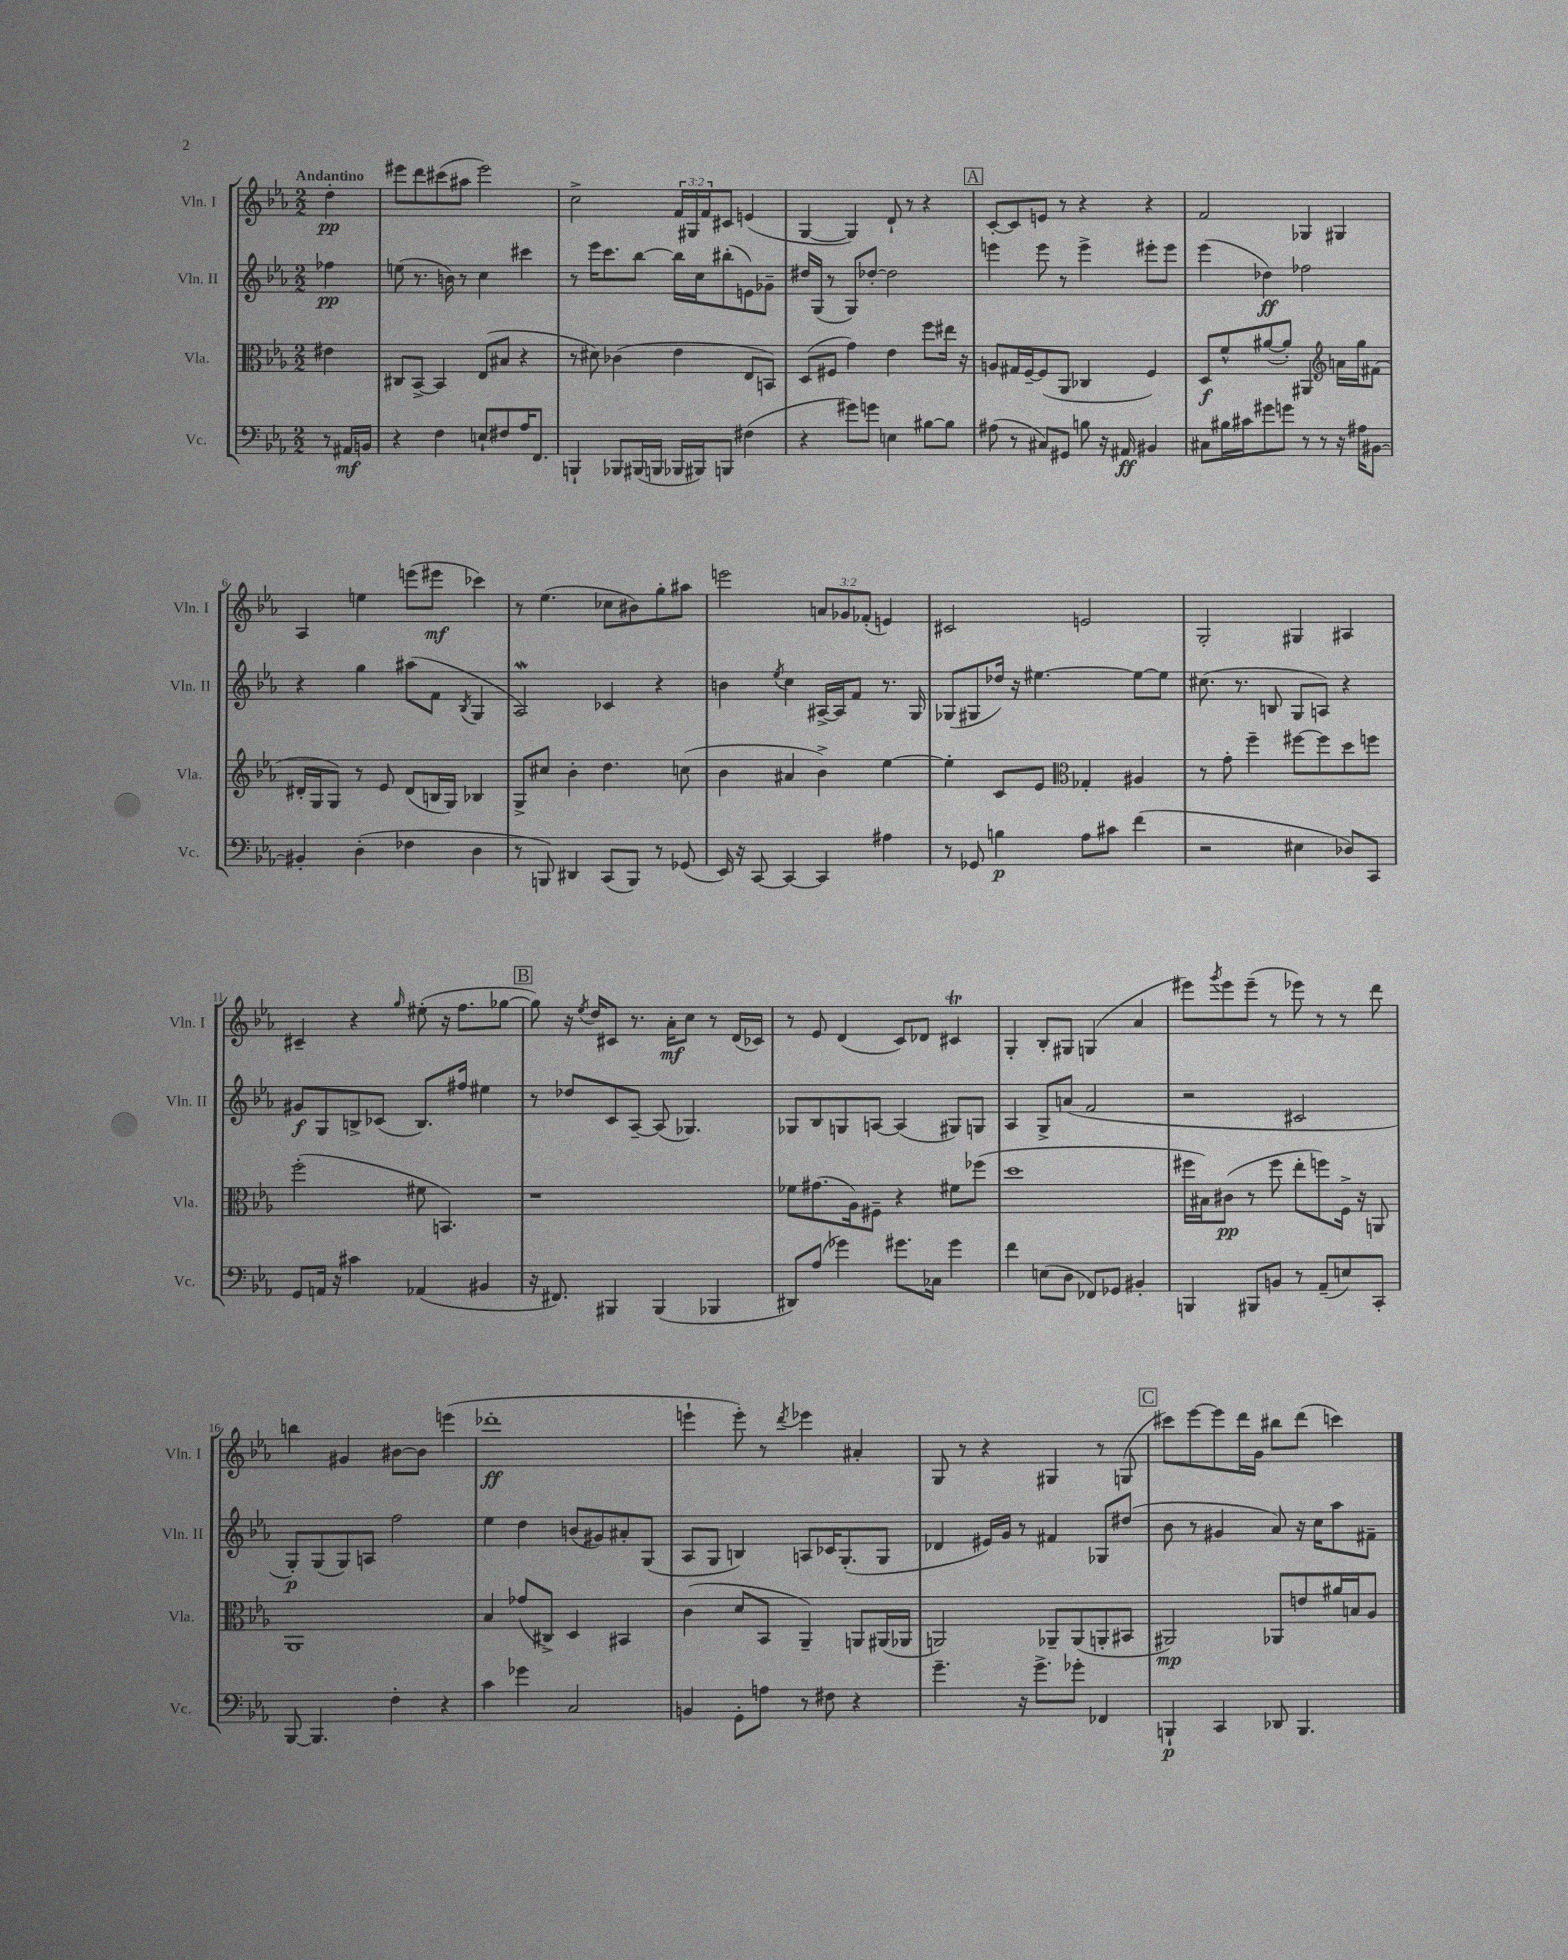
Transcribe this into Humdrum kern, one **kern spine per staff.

**kern	**kern	**kern	**kern
*staff4	*staff3	*staff2	*staff1
*clefF4	*clefC3	*clefG2	*clefG2
*k[b-e-a-]	*k[b-e-a-]	*k[b-e-a-]	*k[b-e-a-]
*M2/2	*M2/2	*M2/2	*M2/2
8r	4e#\	4ff-\	4dd'\
16AA#/LL	.	.	.
16BB/JJ	.	.	.
=	=	=	=
4r	8C#/L	(8ee\	8eee#\L
.	[8BB-^/J	8.r	8ddd\
4F\	4BB-/]	.	(8ccc#\
.	.	16b\)	.
.	.	8r	8aa#\J
8E`/L	(8E-/L	4cc\	2eee#\)
8F#/	8B#/J	.	.
16A-/K	4r	4ccc#\	.
8.FF/J	.	.	.
=	=	=	=
4BBB`/	8r	8r	2cc^\
.	8d#\)	16eee-\LK	.
.	.	8.ccc\	.
8BBB-/L	(4c-\	.	.
(16BBB#/L	.	[8bb-\J	.
16BBB/JJ	.	.	.
16BBB-/LL	4e-\	16bb-\]LL	24f/LL
.	.	.	24G#/
16BBB#/J)	.	16cc\J	.
.	.	.	24f/J
8BBB/J	.	(8bb#'\	8c#/J
(4F#\	8E-/L	8e\)	(4e/
.	8BB/J)	8g-~\J	.
=	=	=	=
4r	(8D/L	16dd#/LL	[4G/
.	.	(16G/JJ	.
.	8F#/J	8r	.
8g#\L)	4g\)	8G/L)	4G/])
8g\J	.	[8dd-'/J	.
4E\	4e-\	2dd-\]	8d`/
.	.	.	8r
[8B#\L	8ff\L	.	4r
8B#\]J	16ee#\Jk	.	.
.	16r	.	.
=	=	=	=
(8A#\	8A/L	4eee\	[8c'/L
8r	16G#/L	.	8c/]
.	[16F~/J	.	.
8C#/L)	(8F/]	8eee\	8e/J
8GG#/J	8AA-/J	8r	8r
8B\	4C-/	4eee^\	4r
16r	.	.	.
16AA#/	.	.	.
4BB#/	4F/)	8eee#'\L	4r
.	.	8eee#\J	.
=	=	=	=
8C#\L	8D/L	(4eee-\	2f/
16B#\L	8f^^/	.	.
16c#\J	.	.	.
8g#\	([8a#/	4dd-\)	.
8g\J	8a#'/]J)	.	.
8r	4AA#/	2ff-\	4G-/
8r	.	.	.
*	*clefG2	*	*
16r	16a\LL	.	4G#/
16A#\LK	16gg\J	.	.
[8BB#\J	(8f#\J	.	.
=	=	=	=
4BB#'/]	16d#'/LL	4r	4A-/
.	16G/J	.	.
.	8G/J)	.	.
(4D'\	8r	4gg\	4ee\
.	8e-/	.	.
4F-\	(8d#/L	(8aa#\L	(8eee\L
.	16B/L	8f\J	8eee#\J
.	16G/JJ)	.	.
.	.	8qB-/	.
4D\	4B-/	4G/	4ccc-\)
=	=	=	=
8r	8G^/L	2A-/)	8r
8BBB/)	8cc#/J	.	(4.ee-\
4DD#/	4b-'\	.	.
(8CC/L	4.dd\	4c-/	8cc-\L
8BBB/J)	.	.	8b#\)
8r	.	4r	8gg'\
(8GG-/	(8cc\	.	8aa#\J
=	=	=	=
16EE-/)	4b-\	4b\	2eee\
16r	.	.	.
[8CC/	.	.	.
.	.	8qee-/	.
4CC/_	4a#/	4cc\	.
4CC/]	4b-^\)	[16A#^/LL	12a/L
.	.	16A#/]J	.
.	.	.	12g-/
.	.	8f/J	.
.	.	.	(12f-'/J
4A#\	[4ee-\	8.r	4e/)
.	.	16G/	.
=	=	=	=
8r	4ee-'\]	(8G-/L	2c#/
8GG-/	.	8G#/	.
4B\	8c/L	16dd-/Jk)	.
.	.	16r	.
.	8e-/J	[4.ee#\	.
*	*clefC3	*	*
8A-\L	4G-'/	.	2e/
8c#\J	.	.	.
(4f\	4A#/	8ee#\_L	.
.	.	8ee#\]J	.
=	=	=	=
2r	8r	(8.cc#\	2G'/
.	8g'\	.	.
.	.	8.r	.
.	4ff~\	.	.
.	.	8B/	.
4E#\	[8ff#\L	8G/L	4G#/
.	8ff#\]	8A/J)	.
8D-/L)	8dd\	4r	4A#/
8CC/J	8ff\J	.	.
=	=	=	=
8GG/L	(2ff'\	8g#/L	4c#~/
16AA/Jk	.	8G/	.
16r	.	.	.
4c#\	.	8B^/	4r
.	.	(8c-/J	.
.	.	.	16qqgg/
(4AA-/	8f#\	8.B/L)	(8ee#'\
.	4.BB/)	.	16r
.	.	16ff#/Jk	8.ff\L
4BB#/	.	4ee#\	.
.	.	.	[8gg-\J
=	=	=	=
16r	1r	8r	8gg-\])
8.FF#/)	.	.	.
.	.	8dd-/L	16r
.	.	.	8qee-/
.	.	.	16dd/LK
4BBB#/	.	8c/	8c#/J
.	.	[8A-~/J	8.r
(4BBB#/	.	(8A-/]	.
.	.	.	16a-'\LK
.	.	4.G-/)	8cc\J
4BBB-/	.	.	8r
.	.	.	(16d/LL
.	.	.	16c-/JJ)
=	=	=	=
8DD#/L)	8f-\L	8G-/L	8r
(8A-/J	(8.g#\	8B-/	8e-/
4g-\)	.	8G/	(4d/
.	16A-\k)	.	.
.	8F#~\J	[8A/J	.
8.g#\L	4r	(4A/]	8c/L)
.	.	.	8d-/J
16C-\Jk	.	.	.
4g#\	8f#\L	8G#/L)	4c#/
.	(8ff-\J	8G/J	.
=	=	=	=
4f\	1dd	4A-/	4G'/
(8E\L	.	8G^/L	8B-'/L
8D\J	.	(8a/J	8G#/J
8FF-/L)	.	2f/	(4G/
8GG-/J	.	.	.
4BB#'/	.	.	4a-/
=	=	=	=
4BBB/	16ff#\LL	2r	8eee#\L)
.	16B#\J)	.	.
.	.	.	8qggg/
.	(8c#\J	.	8eee#\
8BBB#/L	8r	.	(8eee#~\J
8BB/J	8ff#\	.	8r
8r	8ee-'\L	2c#/	8eee-\)
(8AA-~/L	8ff\)	.	8r
8E/)	16F^\Jk	.	8r
.	16r	.	.
8CC'/J	8AA/	.	8ddd\
=	=	=	=
[8BBB-/	1AA-	8G'/L)	4bb\
4.BBB-/]	.	(8G/	.
.	.	8G/)	4g#/
.	.	8A/J	.
4F'\	.	2ff\	[8b#\L
.	.	.	8b#\]J
4r	.	.	(4eee\
=	=	=	=
4c\	4B-/	4ee-\	1ddd-'
4g-\	(8g-/L	4dd\	.
.	8C#^/J)	.	.
2C/	4D/	(8b/L	.
.	.	8g#/)	.
.	4BB#/	8a#'/	.
.	.	(8G/J	.
=	=	=	=
4BB/	(4c\	8A-/L	4eee`\
.	.	8G/J	.
8GG'\L	8d/L	4B/)	8eee'\)
8A\J	8BB-/J	.	8r
.	.	.	8qddd/
8r	4AA-~/)	8A/L	4eee-\
8F#\	.	16c-/K	.
.	.	(8.G'/	.
4r	8AA/L	.	4a#'/
.	(16AA#/L	8G/J	.
.	16AA-/JJ	.	.
=	=	=	=
4.g~\	2AA/)	4d-/	8G/
.	.	.	8r
.	.	16e#/LL)	4r
.	.	16g/JJ	.
16r	.	8r	.
8.g^\L	.	.	.
.	8AA-~/L	4f#/	4G#/
8g-'\J	(8AA-/	.	.
4FF-/	8AA'/	8G-/L	8r
.	8BB#/J	(8dd#/J	(8G/
=	=	=	=
4BBB`/	2AA#/)	8b-\	8ccc#\L)
.	.	8r	[8eee-\
4CC/	.	4g#/	8eee-\]
.	.	.	16ddd\L
.	.	.	16g\JJ
8DD-/	8AA-/L	8a-/)	8bb#\L
4.BBB/	8e/	16r	(8ddd\J
.	.	16cc\LK	.
.	16a#/L	8aa-\	4ccc\)
.	16B/J	.	.
.	8A-/J	8f#~\J	.
==	==	==	==
*-	*-	*-	*-
